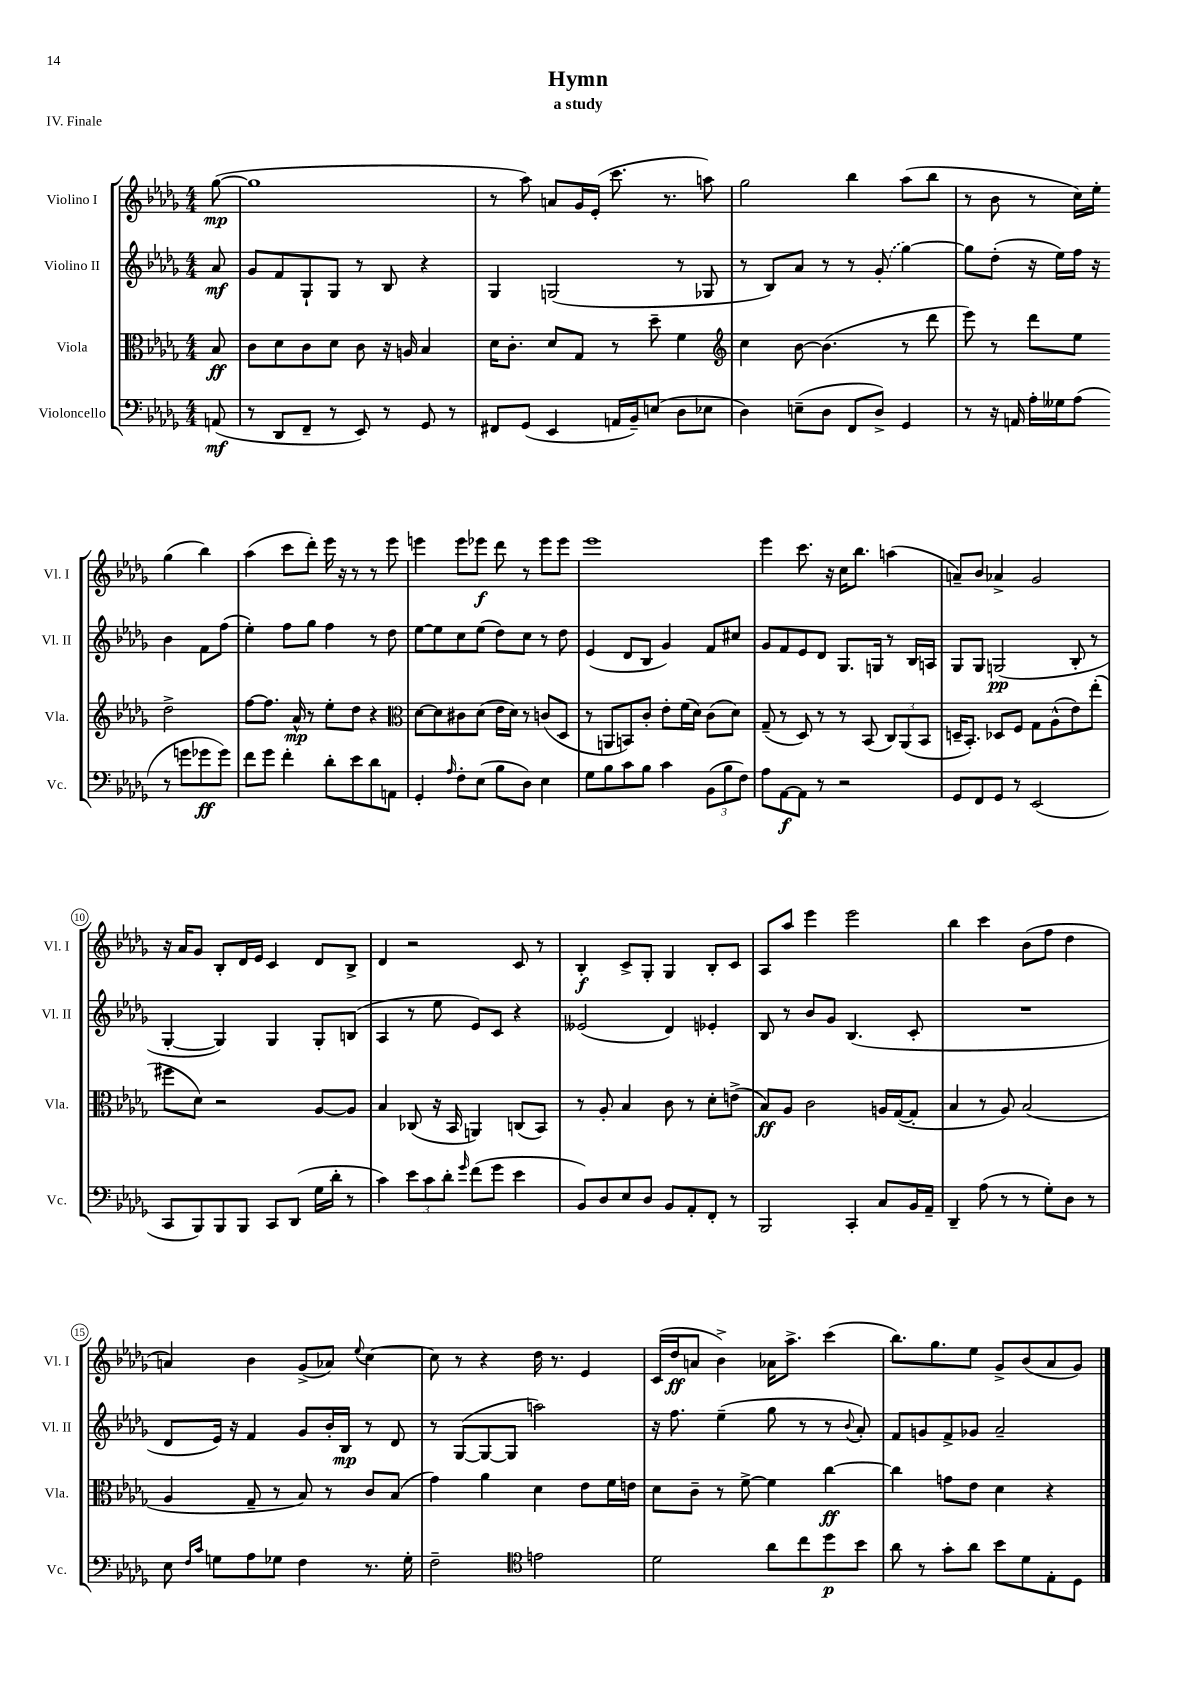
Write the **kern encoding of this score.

**kern	**kern	**kern	**kern
*staff4	*staff3	*staff2	*staff1
*clefF4	*clefC3	*clefG2	*clefG2
*k[b-e-a-d-g-]	*k[b-e-a-d-g-]	*k[b-e-a-d-g-]	*k[b-e-a-d-g-]
*M4/4	*M4/4	*M4/4	*M4/4
(8AA/	8B-/	8a-/	([8gg-\
=	=	=	=
8r	8c\L	8g-/L	1gg-]
8DD-/L	8d-\	8f/	.
8FF~/J	8c\	8G-`/	.
8r	8d-\J	8G-/J	.
8EE-/)	8c\	8r	.
8r	16r	8B-/	.
.	16A/	.	.
8GG-/	4B-/	4r	.
8r	.	.	.
=	=	=	=
8FF#/L	16d-\LK	4G-/	8r
.	8.c'\J	.	.
(8GG-/J	.	.	8aa-\)
4EE-/	8d-/L	(2G/	8a/L
.	8G-/J	.	16g-/L
.	.	.	(16e-'/JJ
16AA/LL	8r	.	8.ccc\
16BB-~/J)	.	.	.
(8E/J	8dd-~\	.	.
.	.	.	8.r
8D-\L	4f\	8r	.
8E-\J	.	8G-/	8aa\)
=	=	=	=
*	*clefG2	*	*
4D-\)	4cc\	8r	2gg-\
.	.	8B-/L)	.
(8E~\L	[8b-\	8a-/J	.
8D-\J	(4.b-\]	8r	.
8FF/L	.	8r	4bb-\
8D-^/J)	.	(8g-'/	.
4GG-/	8r	[4gg-\)	(8aa-\L
.	8ddd-\	.	8bb-\J
=	=	=	=
8r	8eee-\)	8gg-\]L	8r
16r	8r	(8dd-'\J	8b-\
16AA/	.	.	.
16A-'\LL	8ddd-\L	16r	8r
16G--\J	.	16ee-\LL)	.
(8A-\J	8ee-\J	16ff\JJ	16cc\LL)
.	.	16r	16ee-'\JJ
8r	2dd-^\	4b-\	(4gg-\
8g\L	.	.	.
8g-\	.	8f\L	4bb-\)
8g-\J)	.	(8ff\J	.
=	=	=	=
8f\L	[8ff\L	4ee-'\)	(4aa-\
8g-\J	8.ff\]J	.	.
4f'\	.	8ff\L	8ccc\L
.	16a-^^/	.	.
.	8r	8gg-\J	8ddd-'\J)
8d-'\L	8ee-'\L	4ff\	16eee-\
.	.	.	16r
8e-\	8dd-\J	.	8r
8d-\	4r	8r	8r
8AA\J	.	8dd-\	8eee-\
=	=	=	=
*	*clefC3	*	*
4GG-'/	[8d-\L	[8ee-\L	4eee\
.	8d-\]	8ee-\]	.
16qqA-/	.	.	.
8F'\L	8c#\	8cc\	8eee\L
(8E-\J	(8d-\J	(8ee-\J	8eee-\J
8B-\L	16e-\LL	8dd-\L)	8ddd-\
.	16d-\JJ)	.	.
8D-\J)	8r	8cc\J	8r
4E-\	(8c/L	8r	8eee-\L
.	8D-/J	8dd-\	8eee-\J
=	=	=	=
8G-\L	8r	(4e-/	1eee-
8B-\	8AA/L	.	.
8c\	8BB/)	8d-/L	.
8B-\J	8c'/J	8B-/J	.
4c\	8e-'\L	4g-/)	.
.	(16f\L	.	.
.	16d-\JJ)	.	.
(12BB-\L	(8c\L	8f/L	.
12B-\	.	.	.
.	8d-\J)	8cc#/J	.
12F\J)	.	.	.
=	=	=	=
8A-\L	(8G-~/	8g-/L	4eee-\
[8AA-\	8r	8f/	.
8AA-\]J	8D-/)	8e-/	8.ccc\
8r	8r	8d-/J	.
.	.	.	16r
2r	8r	8.G-/L	16cc\LK
.	.	.	8.bb-\J
.	(8BB-/	.	.
.	.	16G/Jk	.
.	12C/L)	8r	(4aa\
.	(12AA-/	.	.
.	.	16B-/LL	.
.	12BB-/J	.	.
.	.	16A/JJ	.
=	=	=	=
8GG-/L	16D~/LK	8G-/L	8a~/L)
.	8.BB-'/J)	.	.
8FF/	.	8G-/J	8b-/J
8GG-/J	8D-/L	(2G/	4a-^/
8r	8F/J	.	.
(2EE-/	8G-\L	.	2g-/
.	(8A-^^\	.	.
.	8e-\)	8B-'/	.
.	(8ee-'\J	8r	.
=	=	=	=
8CC/L	8ff#\L	[4G-'/	16r
.	.	.	16a-/LK
8BBB-/)	8d-\J)	.	8g-/J
8BBB-/	2r	4G-/])	8B-'/L
8BBB-/J	.	.	16d-/L
.	.	.	16e-/JJ
8CC/L	.	4G-/	4c/
(8DD-/J	.	.	.
16G-\LL	[8A-/L	8G-'/L	8d-/L
16d-'\JJ	.	.	.
8r	8A-/]J	(8B/J	8B-^/J
=	=	=	=
4c\)	4B-/	4A-/	4d-/
12e-\L	(8C-/	8r	2r
12c\	.	.	.
.	16r	8ee-\	.
12d-'\J	.	.	.
.	16BB-/	.	.
16qqg-/	.	.	.
(8f\L	4AA/)	8e-/L)	.
8g-\J	.	8c/J	.
4e-\	(8C/L	4r	8c/
.	8BB-/J)	.	8r
=	=	=	=
8BB-/L)	8r	(2e--/	4B-'/
8D-/	8A-'/	.	.
8E-/	4B-/	.	8c^/L
8D-/J	.	.	8G-'/J
8BB-/L	8c\	4d-/)	4G-/
8AA-'/	8r	.	.
8FF'/J	8d-'\L	4e-'/	8B-'/L
8r	(8e^\J	.	8c/J
=	=	=	=
2BBB-/	8B-/L)	8B-/	8A-/L
.	8A-/J	8r	8aa-/J
.	2c\	8b-/L	4eee-\
.	.	8g-/J	.
4CC'/	.	(4.B-/	2eee-\
8C/L	16A/LL	.	.
.	([16G-/J	.	.
16BB-/L	8G-'/]J	8c'/	.
16AA-~/JJ	.	.	.
=	=	=	=
4DD-~/	4B-/	1r	4bb-\
(8A-\	8r	.	4ccc\
8r	8A-/)	.	.
8r	(2B-/	.	(8b-\L
8G-'\L)	.	.	8ff\J
8D-\J	.	.	4dd-\
8r	.	.	.
=	=	=	=
8E-\	4A-/	8d-/L	4a/)
16qqF/LL	.	.	.
16qqc/JJ	.	.	.
8G\L	.	16e-/Jk)	.
.	.	16r	.
8A-\	8G-~/	4f/	4b-\
8G-\J	8r	.	.
4F\	8B-/)	8g-/L	(8g-^/L
.	8r	16b-'/L	8a-/J)
.	.	16B-/JJ	.
.	.	.	8qqee-/
8.r	8c/L	8r	[4cc\
.	(8B-/J	8d-/	.
16G-'\	.	.	.
=	=	=	=
2F~\	4g-\)	8r	8cc\]
.	.	([8G-/L	8r
.	4a-\	8G-/_	4r
.	.	8G-/]J	.
*clefC4	*	*	*
2e\	4d-\	2aa\)	16dd-\
.	.	.	8.r
.	8e-\L	.	4e-/
.	16f\L	.	.
.	16e\JJ	.	.
=	=	=	=
2d-\	8d-\L	16r	(16c/LL
.	.	8.ff\	16dd-/J
.	8c~\J	.	8a/J
.	8r	(4ee-~\	4b-^\)
.	[8f^\	.	.
8a-\L	4f\]	8gg-\	16a-\LK
.	.	.	8.aa-^\J
8cc\	.	8r	.
8dd-\	[4cc\	8r	(4ccc\
.	.	8qqb-/	.
8b-\J	.	8a-'/)	.
=	=	=	=
8a-\	4cc\]	8f/L	8.bb-\L)
8r	.	8g/	.
.	.	.	8.gg-\
8g-'\L	8g\L	8f^/	.
8a-\J	8e-\J	8g-/J	8ee-\J
8b-\L	4d-\	2a-~/	8g-^/L
8d-\	.	.	(8b-/
8E-'\	4r	.	8a-/
8D-\J	.	.	8g-/J)
==	==	==	==
*-	*-	*-	*-
